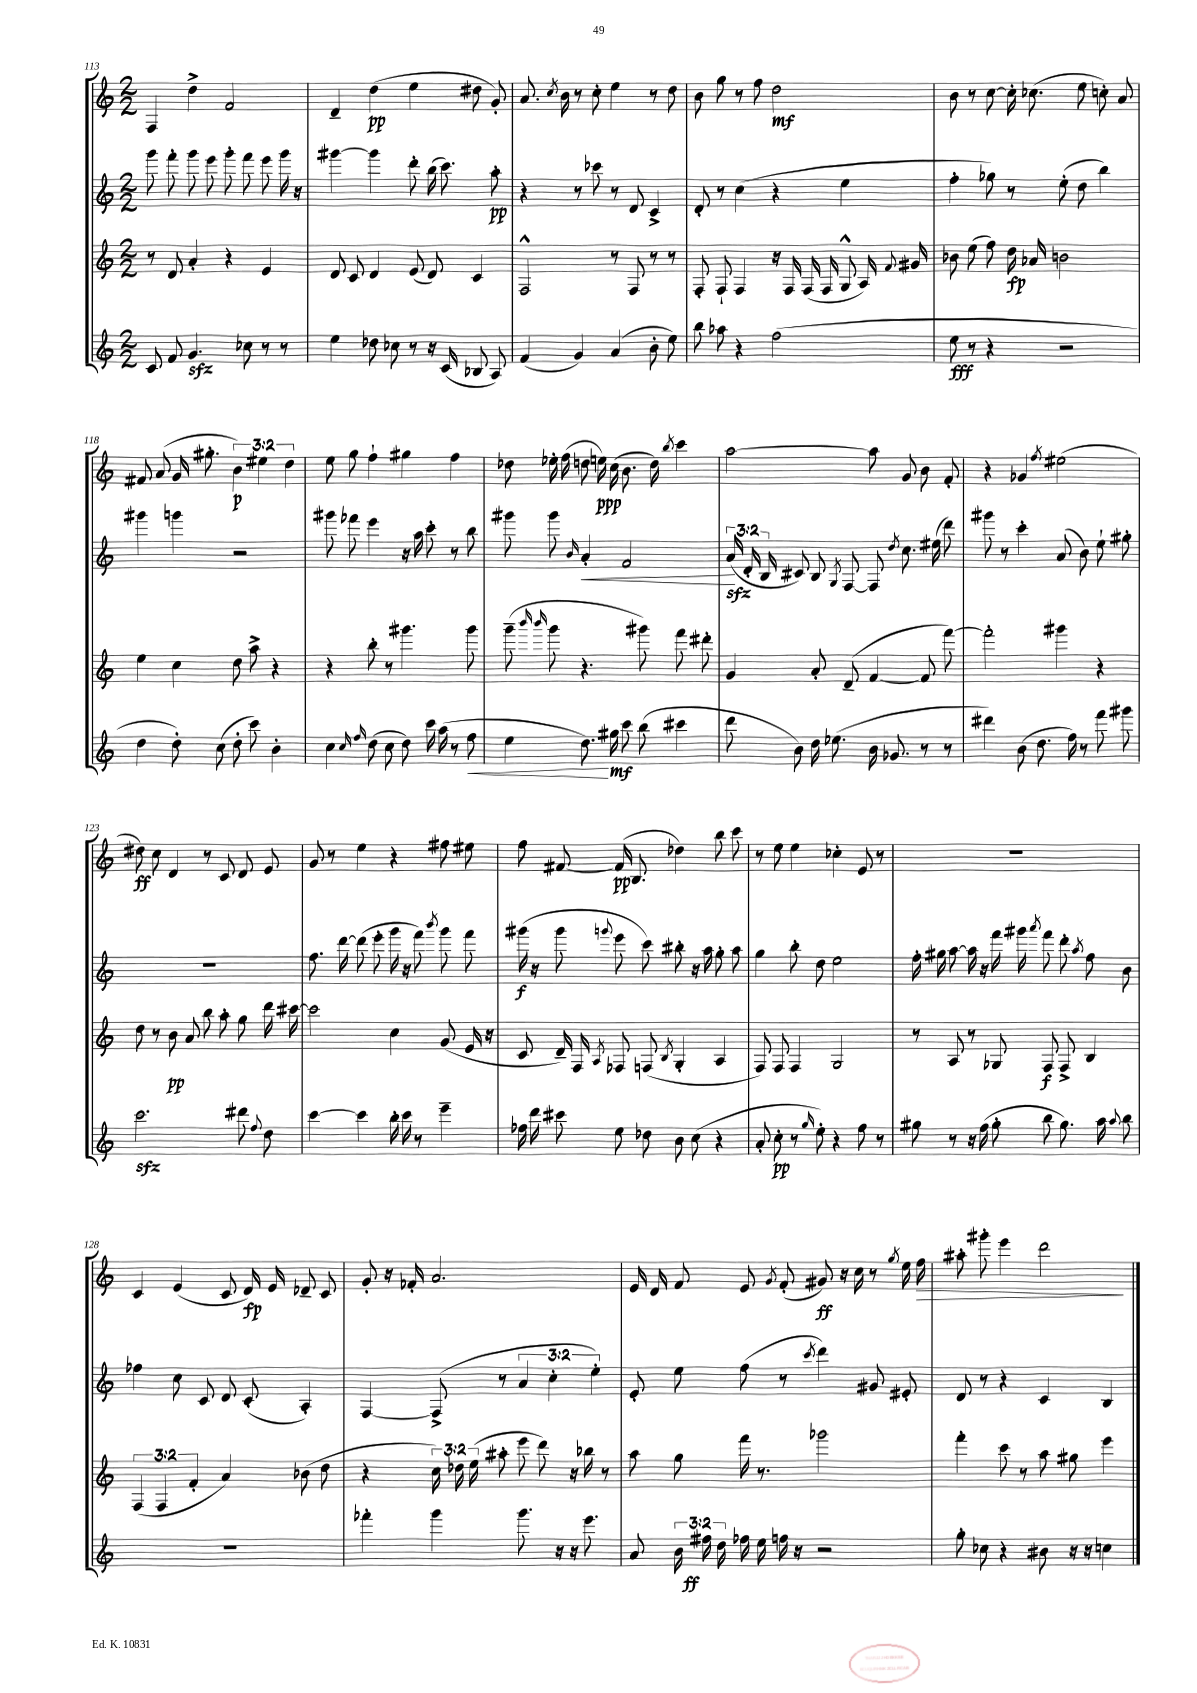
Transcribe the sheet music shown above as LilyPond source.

<<
\new StaffGroup <<
\new Staff = "s0" {
    \clef treble \key c \major \numericTimeSignature \time 2/2 \override Staff.TupletNumber.text = #tuplet-number::calc-fraction-text
    \autoBeamOff f4 d''4-> f'2 |
    d'4-- d''4\pp( e''4 dis''8 g'8-.) |
    a'8. \acciaccatura { c''8 } b'16 r8 c''8-. e''4 r8 d''8 |
    b'8 g''8 r8 f''8 d''2\mf |
    b'8 r8 c''8~ c''16-. ces''8.( e''8 c''8-.) a'8 |
    fis'8 a'8( g'16 gis''8.-. \tuplet 3/2 { b'4\p) eis''4 d''4 } |
    e''8 g''8 f''4-! gis''4 f''4 |
    des''8 ees''16-. f''16( d''8 e''16\ppp) c''16( b'8. d''16) \acciaccatura { b''8 } c'''4 |
    a''2~ a''8 g'8 b'8 f'8-. |
    r4 ges'4 \acciaccatura { f''8 } eis''2( |
    dis''8\ff) c''8 d'4 r8 c'8 d'8 e'8 |
    g'8 r8 e''4 r4 fis''8 eis''8 |
    f''8 fis'8~ fis'16\pp( b8. des''4) b''8 c'''8 |
    r8 e''8 e''4 ces''4-. e'8 r8 |
    R1 |
    c'4 e'4( c'8 d'16\fp) e'16 des'8-- c'8 |
    g'8-. r16 fes'16-. a'2. |
    e'16 d'16 f'8 e'8 \acciaccatura { g'8 } f'8-.( gis'8\ff) r16 c''16 r8 \acciaccatura { g''8 } e''16 f''16\> |
    ais''8-. gis'''8-. e'''4 d'''2\! \bar "|." |
}
\new Staff = "s1" {
    \clef treble \key c \major \numericTimeSignature \time 2/2 \override Staff.TupletNumber.text = #tuplet-number::calc-fraction-text
    \autoBeamOff g'''8 f'''8-. g'''8 e'''8 g'''8-. f'''8 e'''8 g'''16 r16 |
    gis'''4~ gis'''4 d'''8-. b''16( c'''8.) a''8-.\pp |
    r4 r8 ces'''8 r8 d'8 c'4-> |
    d'8-. r8 c''4( r4 e''4 |
    f''4-. ges''8) r8 e''8-.( d''8 b''4) |
    gis'''4 g'''4 r2 |
    gis'''8 fes'''8 e'''4 r16 a''16 c'''8-. r8 b''8 |
    gis'''8 gis'''8 \grace { b'16 } a'4-.\< f'2 |
    \tuplet 3/2 { a'16\sfz\!( d'16-. b16 } cis'8) b8 \acciaccatura { g8 } f8~ f8 \acciaccatura { d''8 } c''8. eis''16( d'''8) |
    gis'''8 r8 c'''4-. a'8( b'8) e''8-! gis''8-. |
    R1 |
    f''8. d'''16~ d'''8( e'''8-. g'''16 r16 f'''8) \acciaccatura { b'''8 } g'''8 f'''8 |
    gis'''16\f( r16 gis'''8 \appoggiatura { g'''8 } e'''8 c'''8) bis''8-. r16 a''16 g''8-. a''8 |
    g''4 b''8-. d''8 e''2 |
    f''16-. gis''16 a''8~ a''16 r16 f'''16 gis'''16 \acciaccatura { a'''8 } f'''8 d'''8-. \acciaccatura { a''8 } f''8 b'8 |
    fes''4 c''8 c'8 d'8 c'8-.( a4-.) |
    f4~ f8->( r8 \tuplet 3/2 { a'4 c''4-. e''4-.) } |
    e'8-. e''8 f''8( r8 \acciaccatura { c'''8 } d'''4) gis'8 eis'8-. |
    d'8 r8 r4 c'4 b4 \bar "|." |
}
\new Staff = "s2" {
    \clef treble \key c \major \numericTimeSignature \time 2/2 \override Staff.TupletNumber.text = #tuplet-number::calc-fraction-text
    \autoBeamOff r8 d'8 a'4-. r4 e'4 |
    d'8 c'8 d'4 e'8( d'8) c'4 |
    f2-^ r8 f8 r8 r8 |
    f8-. f8-! f4 r16 f16 f16( f16 g8-^ a16) \appoggiatura { f'8 } gis'16 |
    bes'8 e''8( f''8) d''16\fp aes'16 b'2 |
    e''4 c''4 d''8 a''8-> r4 |
    r4 b''8-. r8 gis'''4. gis'''8 |
    g'''8--( \grace { b'''16 b'''16 } g'''8 r4. gis'''8) f'''8 dis'''8-. |
    g'4 a'8-. d'8--( f'4~ f'8 f'''8~) |
    f'''2-. gis'''4 r4 |
    d''8 r8 b'8\pp a'8 b''8 a''8-. g''8 d'''16 cis'''16~ |
    cis'''2 c''4 g'8( e'16 r16 |
    c'8 d'16--) f16 \acciaccatura { a8 } fes8 f8( \acciaccatura { b8 } g4-. a4 |
    f8) f8 f4 g2 |
    r8 a8 r8 ges8 f8\f f8-> b4 |
    \tuplet 3/2 { f4( f4 f'4-. } a'4) bes'8( d''8 |
    r4 \tuplet 3/2 { c''16) des''16 e''16( } ais''8-. e'''8 d'''8) r16 bes''16 r8 |
    a''8 g''8 f'''16 r8. ges'''2 |
    f'''4-. c'''8 r8 a''8 gis''8 e'''4 \bar "|." |
}
\new Staff = "s3" {
    \clef treble \key c \major \numericTimeSignature \time 2/2 \override Staff.TupletNumber.text = #tuplet-number::calc-fraction-text
    \autoBeamOff c'8 f'8 g'4.\sfz ces''8 r8 r8 |
    e''4 des''8 ces''8 r8 r16 c'16( bes8 a8) |
    f'4( g'4) a'4( b'8-. e''8) |
    b''8 aes''8 r4 f''2( |
    e''8\fff r8 r4 r2 |
    d''4 d''8-.) c''8( d''8-. c'''8) b'4-. |
    c''4 \grace { c''16 f''16 } d''8( c''8 d''8) c'''16 a''16( r8 f''8\< |
    e''4 d''8.\!) gis''16\mf c'''8 b''8( cis'''4 |
    d'''8 b'8) d''16 ees''8.( b'16 ges'8. r8 r8 |
    dis'''4) b'8( d''8. f''16) r8 f'''8 gis'''8 |
    c'''2.\sfz dis'''8 \appoggiatura { f''8 } d''8 |
    c'''4~ c'''4 b''16-. c'''16 r8 e'''4-- |
    fes''16 d'''16 cis'''8 e''8 des''8 b'8 c''8( r4 |
    a'8-. c''8-.\pp r8 \grace { g''16 } e''8-.) r4 f''8 r8 |
    gis''8 r8 r16 f''16( gis''8-. b''8 gis''8.) a''16 \appoggiatura { a''8 } b''8 |
    R1 |
    fes'''4-. g'''4 g'''8. r16 r16 e'''8. |
    a'8 \tuplet 3/2 { b'16 fis''16\ff d''16 } fes''16 e''16 f''16 r16 r2 |
    g''8-. ces''8 r4 bis'8 r16 r16 c''4 \bar "|." |
}
>>
>>
\layout { \context { \Score currentBarNumber = #113 } }
